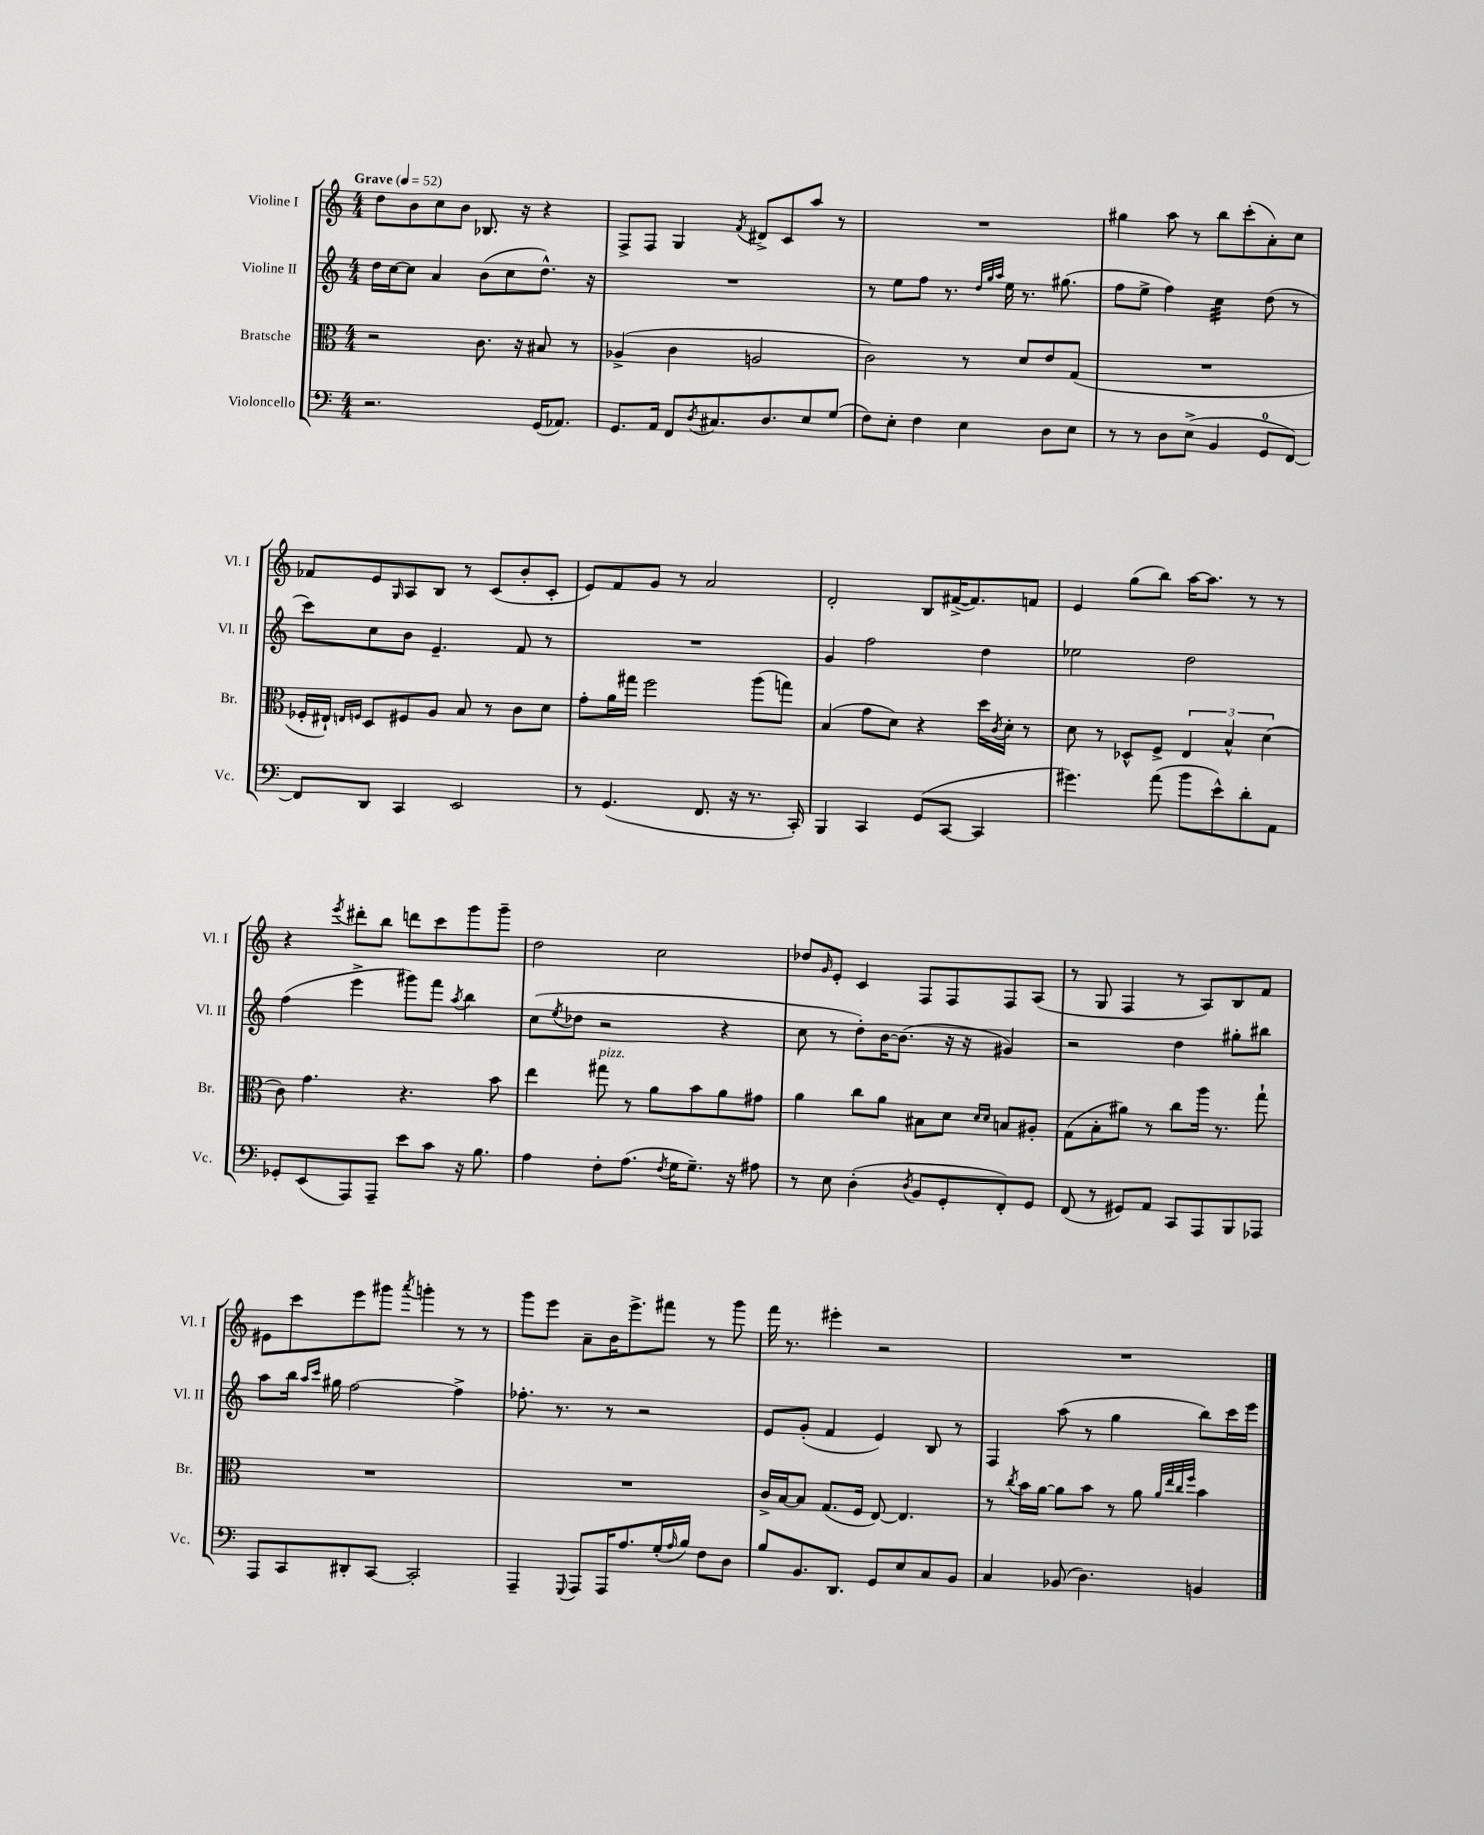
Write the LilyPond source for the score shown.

<<
\new StaffGroup <<
\new Staff = "s0" \with { instrumentName = "Violine I" shortInstrumentName = "Vl. I" } {
    \clef treble \key c \major \numericTimeSignature \time 4/4 \tempo "Grave" 4 = 52
    d''8 b'8 c''8 b'8 bes8. r16 r4 |
    f8-> f8 g4 \acciaccatura { f'8 } dis'8-> c'8 a''8 r8 |
    R1 |
    gis''4 a''8 r8 b''8 c'''8-.( a'8-.) c''8 |
    fes'8 e'8 \grace { g16 } a8 b8 r8 c'8( b'8-. c'8-. |
    e'8) f'8 g'8 r8 a'2 |
    d'2-. b8 fis'16~->( fis'8.) f'8 |
    e'4 g''8( b''8) a''16~ a''8. r8 r8 |
    r4 \acciaccatura { e'''8 } dis'''8-. b''8 d'''8 c'''8 g'''8 g'''8-- |
    d''2 c''2 |
    des''8 \grace { g'16 } e'8-. c'4 f8 f8 f8 a8( |
    r8 g8 f4 r8 a8) b8 f'8 |
    eis'8 c'''8 e'''8 gis'''8 \acciaccatura { a'''8 } g'''4-. r8 r8 |
    g'''8 e'''8 a'8-- b'16 e'''8.-> fis'''8 r8 g'''8 |
    f'''16 r8. eis'''4-. r2 |
    R1 \bar "|." |
}
\new Staff = "s1" \with { instrumentName = "Violine II" shortInstrumentName = "Vl. II" } {
    \clef treble \key c \major \numericTimeSignature \time 4/4
    d''16 c''16~ c''8 a'4 b'8( c''8 d''8.-^) r16 |
    R1 |
    r8 e''8 f''8 r8. \grace { d''32 g''32 a''32 } e''16 r8. gis''8.( |
    f''8 e''8-> f''4) c''4:32 d''8( r8 |
    c'''8) c''8 b'8 e'4.-- f'8 r8 |
    R1 |
    g'4 f''2 d''4 |
    ees''2 d''2 |
    f''4( e'''4-> gis'''8) f'''8 \acciaccatura { a''8 } b''4 |
    c''8( \acciaccatura { e''8 } des''8 r2 r4 |
    c''8 r8 d''8-.) b'16~ b'8.( r16 r16 gis'4) |
    r2 d''4 gis''8-. bis''8 |
    a''8 b''16 \grace { a''16 c'''16 } gis''16 f''2~ f''4-> |
    fes''8.-. r8. r8 r2 |
    e'8 g'8-.( f'4 e'4) b8 r8 |
    f4 a''8( r8 g''4 b''8) c'''16 e'''16 \bar "|." |
}
\new Staff = "s2" \with { instrumentName = "Bratsche" shortInstrumentName = "Br." } {
    \clef alto \key c \major \numericTimeSignature \time 4/4
    r2 c'8. r16 bis8 r8 |
    aes4->( c'4 a2 |
    c'2) r8 d'8 e'8 g8( |
    R1 |
    fes16-. eis16-!) \grace { e16 f16 } d8 fis8 a8 b8 r8 c'8 d'8 |
    g'8-. a'16 gis''16 f''2 a''8( g''8) |
    b4( g'8 d'8) r4 d''16 \acciaccatura { c'8 } d'16-. r8 |
    d'8 r8 des8-^ f8-> \tuplet 3/2 { e4 b4-^ d'4( } |
    c'8) g'4. r4. b'8 |
    e''4 gis''8^\markup { \italic "pizz." } r8 a'8 b'8 a'8 gis'8 |
    a'4 c''8 a'8 bis8 d'8 \grace { d'16 d'16 } b8 ais8-. |
    g8( b8-. ais'8) r8 c''8 a''16 r8. g''8-! |
    R1 |
    R1 |
    c'16-> b16~ b8 g8.( f16 e8~) e4. |
    r8 \acciaccatura { c''8 } b'16 a'16~ a'8 b'8 r8 a'8 \grace { a'32 e''32 c''32 f''32 } b'4 \bar "|." |
}
\new Staff = "s3" \with { instrumentName = "Violoncello" shortInstrumentName = "Vc." } {
    \clef bass \key c \major \numericTimeSignature \time 4/4
    r2. g,16( aes,8.) |
    g,8. a,16 f,8 \acciaccatura { d8 } cis8. d8. e8 g8( |
    f8) e8-. f4 e4 d8 e8 |
    r8 r8 d8 e8->( b,4 g,8-0 f,8~) |
    f,8 d,8 c,4 e,2 |
    r8 g,4.( f,8. r16 r8. c,16-.) |
    b,,4 c,4 g,8( c,8~ c,4 |
    gis'4.) a'8( b'8 e'8-^) d'8-. a,8 |
    ges,8-. e,8( a,,8) a,,8-- e'8 c'8 r16 b8. |
    a4 f8-. a8.( \acciaccatura { f8 } g16 g8.--) r16 ais8 |
    r8 e8 d4-.( \acciaccatura { d8 } b,8 g,8-. f,8-.) g,8 |
    f,8( r8 gis,8) a,8 c,8 a,,8 b,,8 aes,,8 |
    a,,8 c,8 dis,8-. c,8~ c,2-. |
    a,,4-- \appoggiatura { g,,8 } a,,8 a,,16 a8. g16-.( \grace { a16 } b16) f8 d8 |
    b8 b,8. d,8. g,8 e8 c8 b,8 |
    c4 bes,8( d4.) b,4 \bar "|." |
}
>>
>>
\layout { \context { \Score \remove "Bar_number_engraver" } }
